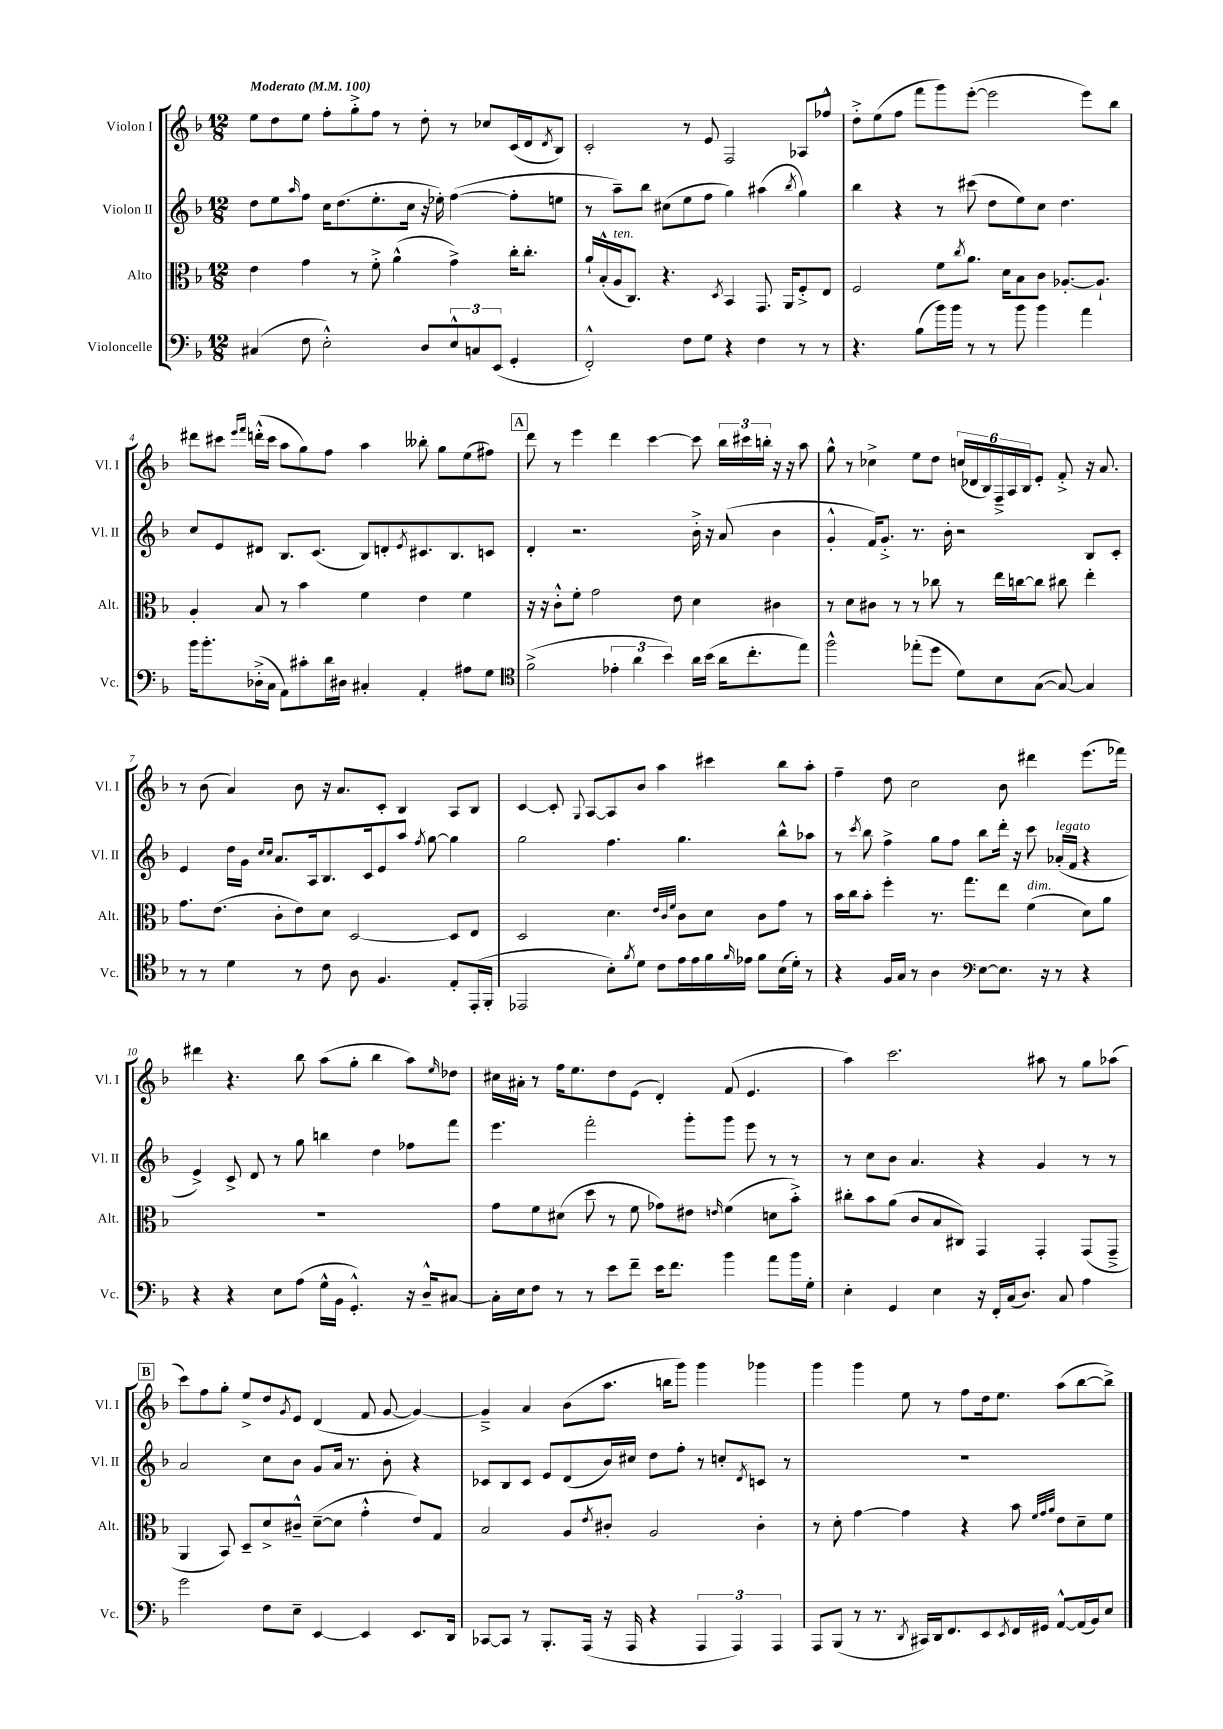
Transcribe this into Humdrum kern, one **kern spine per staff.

**kern	**kern	**kern	**kern
*staff4	*staff3	*staff2	*staff1
*clefF4	*clefC3	*clefG2	*clefG2
*k[b-]	*k[b-]	*k[b-]	*k[b-]
*M12/8	*M12/8	*M12/8	*M12/8
*MM100	*MM100	*MM100	*MM100
(4C#	4e	8dd	8ee
.	.	8ee	8dd
.	.	16qqaa	.
8F	4g	8ff	8ee
2E'^^)	.	16cc	8ff'
.	.	(8.dd	.
.	8r	.	8gg'^
.	8f'^	8.ee'	8ff
.	(4a^^	.	8r
.	.	16cc	.
8D	.	16r	8dd'
.	.	16ee-')	.
12E^^	4g^)	([4ff	8r
12C	.	.	.
.	.	.	8cc-
(12EE	.	.	.
4GG'	16cc'	8ff']	(16c
.	8.cc'	.	16d
.	.	.	8qd
.	.	8ee	8B-)
=	=	=	=
2FF'^^)	16a`	8r	2c'
.	(16B-'^^	.	.
.	16A	8aa~)	.
.	8.C)	.	.
.	.	8bb-	.
.	4.r	(8cc#	.
8F	.	8ee	8r
8G	.	8ff	8e
.	8qD	.	.
4r	4BB-	4gg)	2F
4F	8.GG	(4aa#	.
.	16AA	.	.
.	.	8qbb-	.
8r	8F'^	4gg)	8A-
8r	8E	.	8ff-^^
=	=	=	=
4.r	2F	4bb-	8dd'^
.	.	.	(8ee
.	.	4r	8ff
(8B-	.	.	8fff
16b-)	8f	8r	8ggg)
16b-	.	.	.
.	8qcc	.	.
8r	8.a	(8ccc#	([8eee'
8r	.	8dd	2eee]
.	16d	.	.
8b-	8B-	8ee)	.
4b-	8c	8cc	.
.	[8.A-'	4.dd	.
4a	.	.	8eee)
.	8.A-`]	.	.
.	.	.	8bb-
=	=	=	=
16b-	4A'	8cc	8ddd#
8.b-'	.	.	.
.	.	8e	8ccc#
.	.	.	16qqeee
.	.	.	16qqfff
(16D-'^	8B-	8d#	(16ddd'^^
16C	.	.	16ccc#
8AA)	8r	8.B-	8aa
8c#'	4b-	.	8gg)
.	.	(8.c	.
16d	.	.	8ff
16D#	.	.	.
4C#'	4f	8B-)	4aa
.	.	8d'	.
.	.	8qe	.
4AA'	4e	8.c#	8bb--'
.	.	.	8gg
.	.	8.B-	.
8A#	4f	.	(8ee
8G	.	8c	8ff#)
=	=	=	=
*clefC4	*	*	*
(2f^	16r	4d'	8ddd
.	16r	.	.
.	8c'^^	.	8r
.	8f'	2.r	4eee
.	2g	.	.
6e-'	.	.	4ddd
6a	.	.	.
.	.	.	[4ccc
6b-)	.	.	.
.	8e	.	.
16a	4d	16b-'^	8ccc]
(16b-	.	16r	.
16a	.	(8a	24bb-
.	.	.	24ccc#
8.cc'	.	.	.
.	.	.	24bb'
.	4c#	4b-	16r
.	.	.	16r
8ee)	.	.	8aa
=	=	=	=
2ff^^	8r	4g'^^	8gg^^
.	8d	.	8r
.	8c#	16f)	4cc-^
.	.	8.g'^	.
.	8r	.	.
(8ee-'	8r	8.r	8ee
8dd	8cc-	.	8dd
.	.	16b-'	.
8d)	8r	2r	(24cc
.	.	.	24d-
.	.	.	24B-)
8B-	16ee	.	24F~^
.	.	.	24A
.	[16cc	.	.
.	.	.	24B-
([8G	8cc]	.	8e'
8G_)	8cc#	.	8f'^
4G]	4ee'	8B-	16r
.	.	.	8.a
.	.	8c'	.
=	=	=	=
8r	8.g	4e	8r
8r	.	.	(8b-
.	(8.e	.	.
4d	.	16dd	4a)
.	.	16g	.
.	.	16qqcc	.
.	.	16qqcc	.
.	8c'	8.a	.
8r	8e)	.	8b-
.	.	16A	.
8c	8d	8.B-	16r
.	.	.	8.a
8A	[2D	.	.
.	.	16c	.
4.F	.	8e	8c'
.	.	8aa	4B-
.	.	8qff	.
.	.	[8gg	.
8E'	8D]	4gg]	8A
(16EE'	8E	.	8B-
16FF'	.	.	.
=	=	=	=
2EE-	2D	2gg	[4c
.	.	.	8c']
.	.	.	8qqG
.	.	.	[8A
8B-')	4.d	4.ff	8A]
8qf	.	.	.
8d	.	.	8b-
8c	.	.	4aa
.	32qqe	.	.
.	32qqc	.	.
.	32qqf	.	.
16e	8c	4.gg	.
16e	.	.	.
16f	8d	.	4ccc#
16qqf	.	.	.
16e-	.	.	.
8f	8c	.	.
(16B-	8g	8bb-^^	8bb-
16d')	.	.	.
8r	8r	8aa-	8aa'
=	=	=	=
4r	16b-	8r	4ff~
.	16cc	.	.
.	.	8qccc	.
.	8b-'	8bb-	.
16F	4ff'	4ff^	8dd
16G	.	.	.
8r	.	.	2cc
4A	8.r	8gg	.
.	.	8ff	.
.	8.gg	.	.
*clefF4	*	*	*
[8E	.	8bb-	.
8.E]	8ee	16ddd'	8b-
.	.	16r	.
.	(4f	8ccc	4ddd#
16r	.	.	.
8r	.	(16a-'	.
.	.	16f	.
4r	8d)	4r	(8.eee
.	8a	.	.
.	.	.	16fff-)
=	=	=	=
4r	1.r	4e^)	4ddd#
4r	.	8c^	4.r
.	.	8d	.
8E	.	8r	.
(8A	.	8gg	8bb-
16G^^	.	4bb	(8aa
16BB-	.	.	.
4.GG'^^)	.	.	8gg'
.	.	4dd	4bb-
16r	.	8ff-	8aa)
16D~^^	.	.	.
.	.	.	16qqee
[8C#	.	8fff	8dd-
=	=	=	=
16C#']	8g	4.eee	16cc#
16E	.	.	16a#'
8F	8f	.	8r
8r	(8d#	.	16ff
.	.	.	8.ee
8r	8dd	2fff'	.
8e	8r	.	8dd
8f~	8f	.	(8e
16e	8g-)	.	4d')
8.f	.	.	.
.	8e#	8ggg'	.
.	16qqe	.	.
4b-	(4f	8ggg	(8f
.	.	8eee	4.e
8a	8d	8r	.
16b-	8b-'^)	8r	.
16G'	.	.	.
=	=	=	=
4E'	8cc#'	8r	4aa)
.	8b-	8cc	.
4GG	(8a	8b-	2.ccc
.	8c	4.a	.
4E	8B-	.	.
.	8C#)	.	.
16r	4GG	4r	.
16FF'	.	.	.
(16C	.	.	.
8.D)	.	.	.
.	4GG'	4g	8aa#
8C	.	.	8r
4A	(8GG	8r	8gg
.	8GG~^	8r	(8aa-
=	=	=	=
2g	4AA	2a	8ccc)
.	.	.	8ff
.	8BB-)	.	8gg'
.	8D~	.	8ee^
8F	8d^	8cc	8dd
.	.	.	8qg
8E~	8c#~^^	8b-	8e
[4EE	([8d~	8g	(4d
.	8d]	16a	.
.	.	8.r	.
4EE]	4g'^^	.	8f
.	.	8b-'	[8g
8.EE	8e)	4r	4g_)
.	8G	.	.
16DD	.	.	.
=	=	=	=
[8CC-	2B-	8c-	4g~^]
8CC-]	.	8B-	.
8r	.	8c-	4a
8.BBB-'	.	8e	.
.	8A	(8d	(8b-
(16AAA	.	.	.
.	8qe	.	.
16r	8c#'	16b-)	8.aa
16AAA	.	16cc#	.
4r	2A	8dd	.
.	.	.	16bb
.	.	8ff'	8ggg)
6AAA	.	8r	4ggg
.	.	8cc'	.
6AAA)	.	.	.
.	.	8qd	.
.	4c#'	8c	4ggg-
6AAA	.	.	.
.	.	8r	.
=	=	=	=
8AAA	8r	1.r	4ggg
(8BBB-	8d'	.	.
8r	[4g	.	4ggg
8.r	.	.	.
.	4g]	.	8ee
8qDD	.	.	.
16CC#)	.	.	.
16DD	.	.	8r
8.FF	.	.	.
.	4r	.	8ff
8EE	.	.	16dd
.	.	.	8.ee
8qEE	.	.	.
16FF	8b-	.	.
16GG#	.	.	.
.	32qqf	.	.
.	32qqg	.	.
.	32qqa	.	.
[8AA^^	8e	.	(8aa
(16AA]	8d~	.	[8bb-
16BB-)	.	.	.
8E	8f	.	8bb-^])
==	==	==	==
*-	*-	*-	*-
